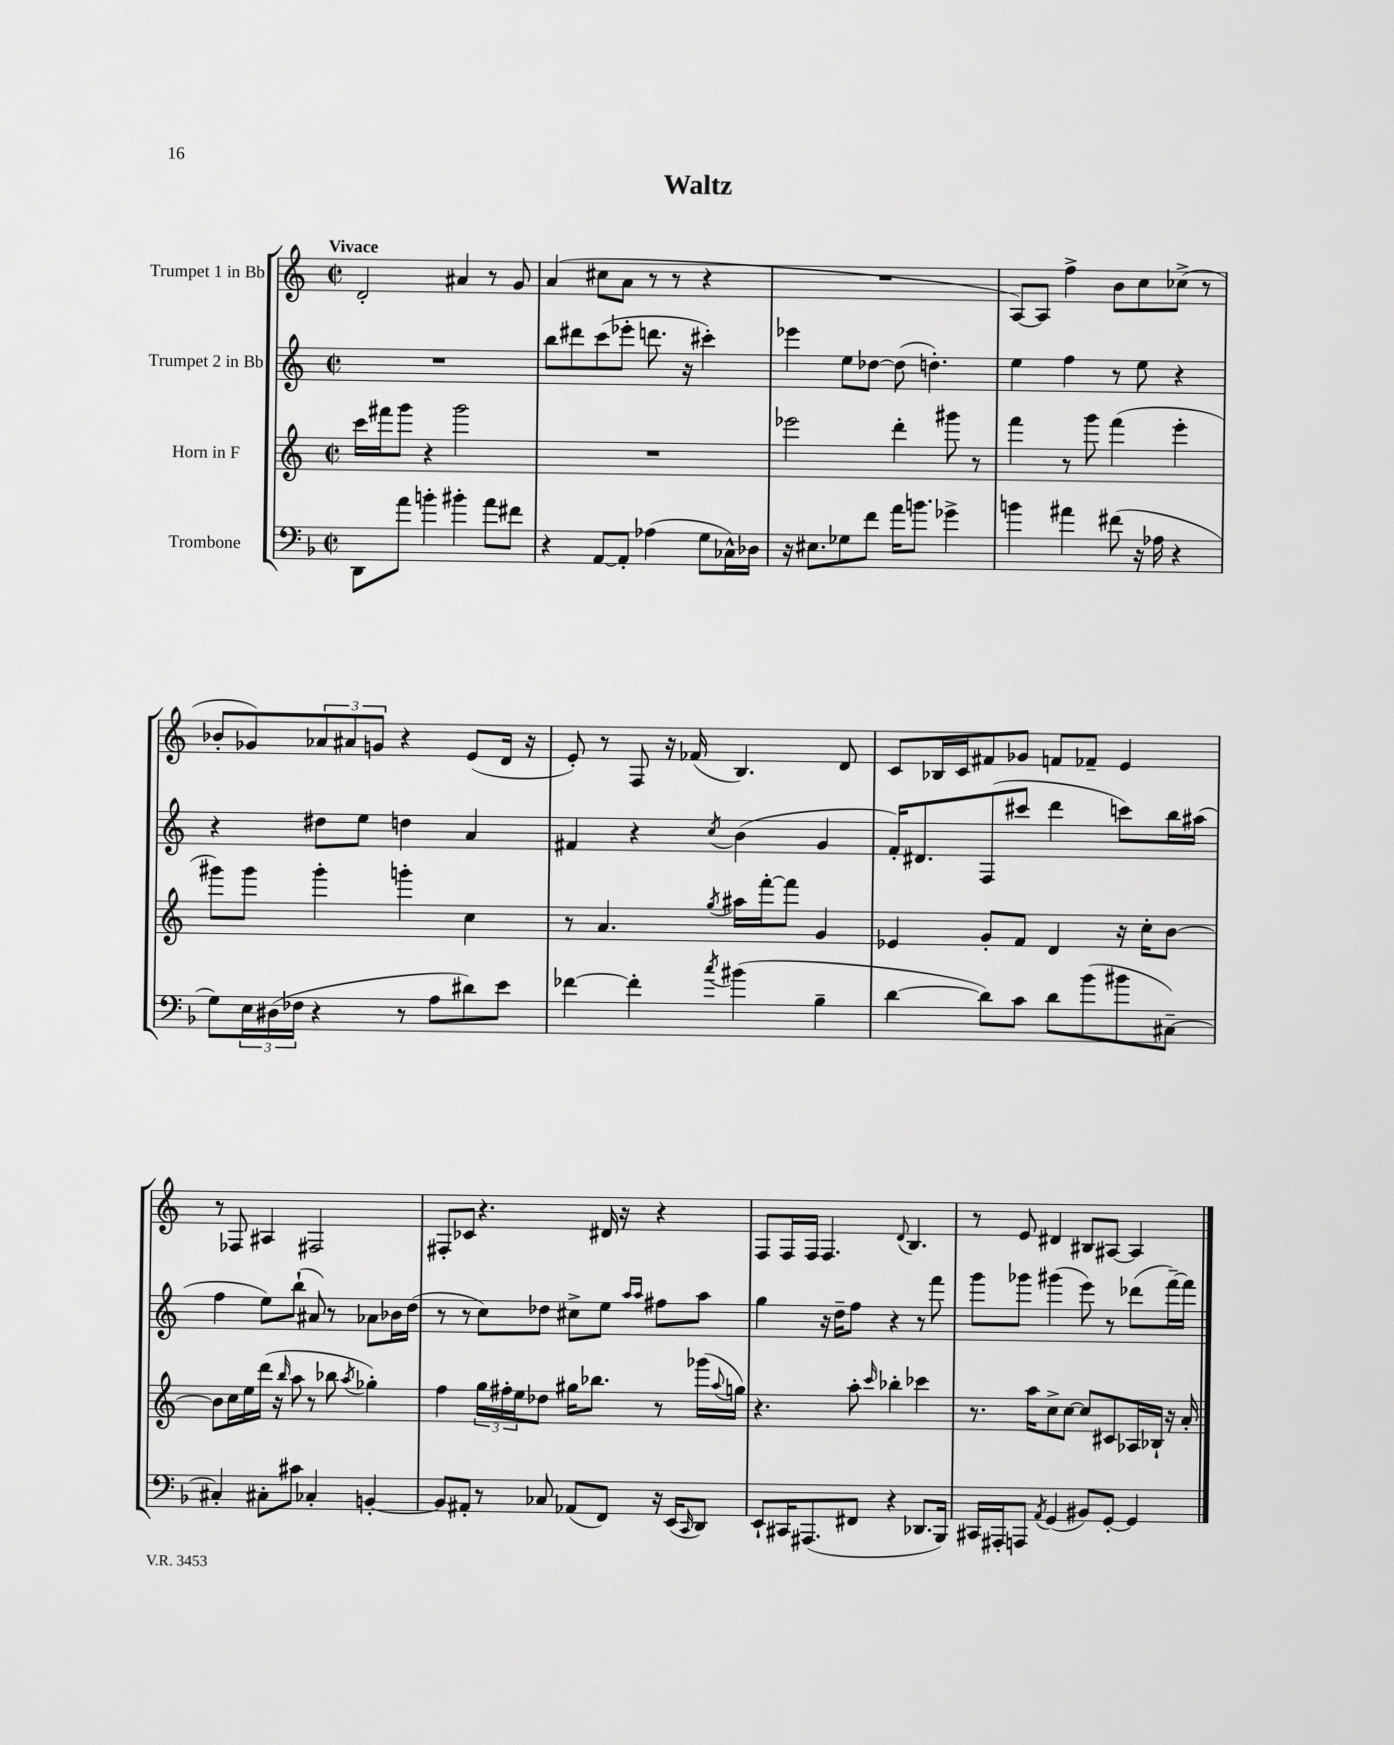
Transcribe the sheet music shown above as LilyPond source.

\header { title = "Waltz" }
<<
\new StaffGroup <<
\new Staff = "s0" \with { instrumentName = "Trumpet 1 in Bb" } {
    \clef treble \key c \major \defaultTimeSignature \time 2/2 \tempo "Vivace"
    d'2-. ais'4 r8 g'8 |
    a'4( cis''8 a'8 r8 r8 r4 |
    R1 |
    a8~) a8 f''4-> b'8 c''8 ces''8->( r8 |
    bes'8-. ges'8) \tuplet 3/2 { aes'8 ais'8 g'8 } r4 e'8( d'16 r16 |
    e'8-.) r8 f8 r16 fes'16( b4.) d'8 |
    c'8 bes16 c'16 fis'8 ges'8 f'8 fes'8-- e'4 |
    r8 fes8 ais4 fis2 |
    fis8-. ces'8 r4. dis'16 r16 r4 |
    f8 f16 f16 f4. \appoggiatura { d'8 } b4. |
    r8 e'8 dis'4 bis8 ais8~ ais4 \bar "|." |
}
\new Staff = "s1" \with { instrumentName = "Trumpet 2 in Bb" } {
    \clef treble \key c \major \defaultTimeSignature \time 2/2
    R1 |
    b''8 dis'''8 c'''8( ees'''8-. d'''8. r16 cis'''4-.) |
    ees'''4 e''8 des''8~ des''8( d''4.-.) |
    e''4 f''4 r8 e''8 r4 |
    r4 dis''8 e''8 d''4 a'4 |
    fis'4 r4 \acciaccatura { c''8 } b'4( g'4 |
    f'16-.) dis'8. f8( cis'''8 d'''4 c'''8) b''16 ais''16( |
    f''4 e''8) b''8-!( ais'8) r8 aes'8 bes'16 d''16( |
    r8 r8 c''8) des''8 cis''8-> e''8 \grace { a''16 a''16 } fis''8 a''8 |
    g''4 r16 d''16-- f''8 r4 r8 f'''8 |
    g'''8 ges'''8 gis'''4( e'''8) r8 des'''8( f'''16~--) f'''16 \bar "|." |
}
\new Staff = "s2" \with { instrumentName = "Horn in F" } {
    \clef treble \key c \major \defaultTimeSignature \time 2/2
    c'''16 fis'''16 g'''8 r4 g'''2 |
    R1 |
    ees'''2 d'''4-. gis'''8 r8 |
    f'''4 r8 g'''8 f'''4( e'''4-. |
    gis'''8) gis'''8 gis'''4-. g'''4-. c''4 |
    r8 a'4. \acciaccatura { g''8 } ais''16 f'''16~-. f'''8 g'4 |
    ees'4 g'8-. f'8 d'4 r16 c''16-. b'8~ |
    b'8 c''16 e''16 d'''16( r16 \grace { b''16 } a''8 r8 bes''8 \acciaccatura { a''8 } ges''4-.) |
    f''4 \tuplet 3/2 { g''16 fis''16-. e''16 } des''8 gis''16 bes''8. r8 ges'''16( \appoggiatura { a''8 } g''16) |
    r4. a''8-. \grace { c'''16 } bes''4-. ces'''4 |
    r8. a''16 c''8-> c''8~ c''8 cis'8 aes16 bes16-! r16 a'16-. \bar "|." |
}
\new Staff = "s3" \with { instrumentName = "Trombone" } {
    \clef bass \key f \major \defaultTimeSignature \time 2/2
    d,8 a'8 b'4-. bis'4-. a'8 fis'8 |
    r4 a,8~ a,8-. aes4( g8 ces16-^) des16 |
    r16 eis8. ges8 f'8 a'16 b'8. ges'4-> |
    b'4 ais'4 fis'8( r16 aes16 r4 |
    g8) \tuplet 3/2 { e16 dis16( fes16 } r4 r8 a8 dis'8) e'8 |
    fes'4~ fes'4-. \acciaccatura { c''8 } bis'4( bes4-- |
    d'4~ d'8) c'8 d'8 bes'8( bis'8 cis8~--) |
    cis4-. cis8-. cis'8 ces4-. b,4~-. |
    b,8 ais,8-. r8 ces8 aes,8( f,8) r16 e,16( \grace { c,16 } d,8) |
    e,8-! cis,16 ais,,8.( fis,8 r4 des,8. bes,,16) |
    cis,16 ais,,16-. a,,8 \acciaccatura { a,8 } g,4( bis,8) g,8~-. g,4 \bar "|." |
}
>>
>>
\layout { \context { \Score \remove "Bar_number_engraver" } }
